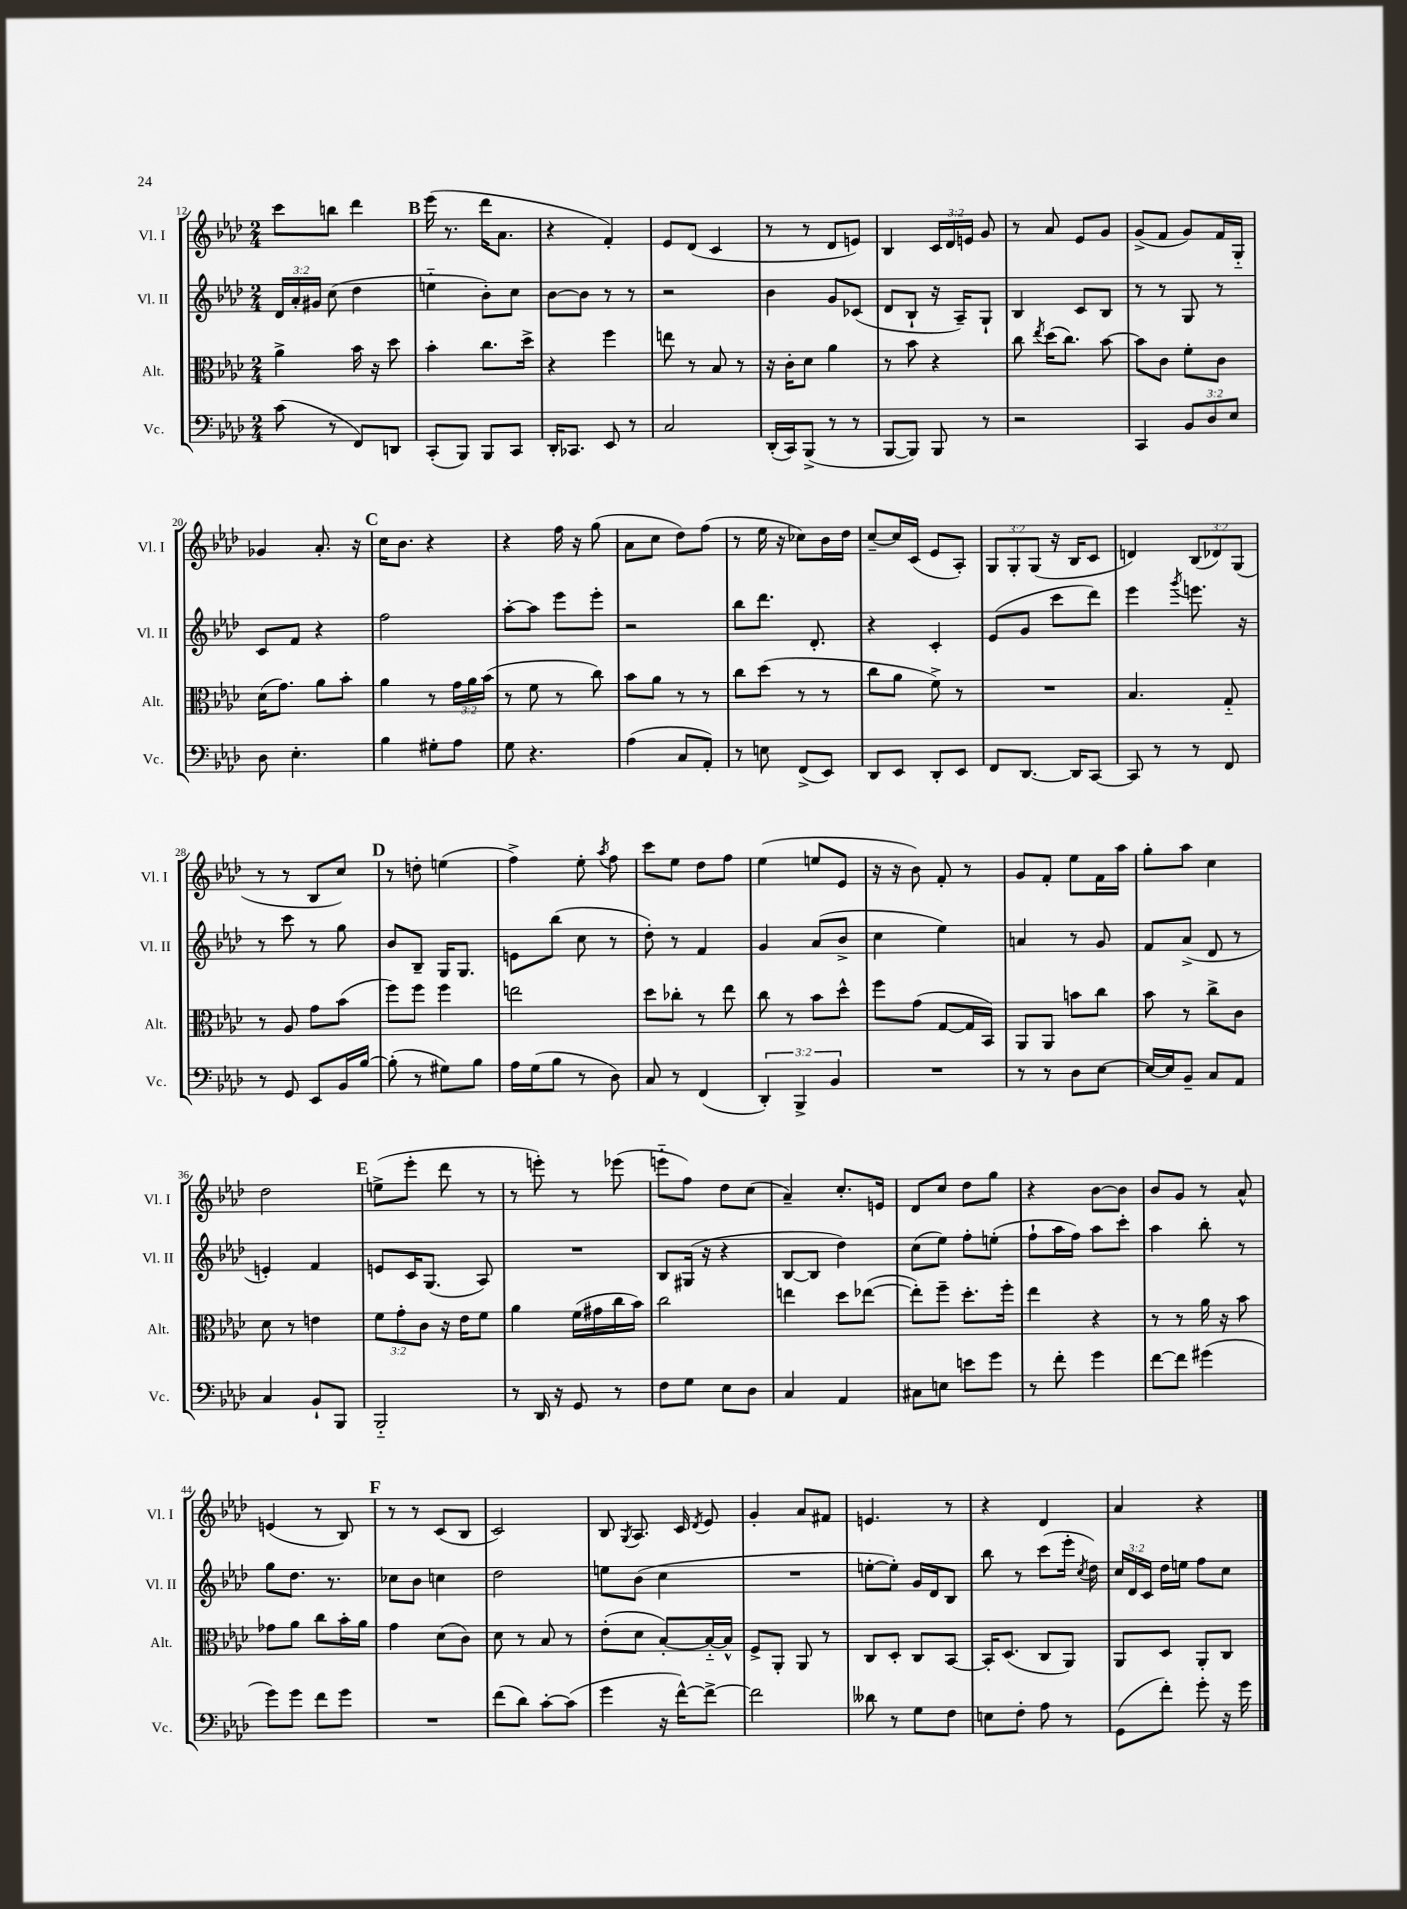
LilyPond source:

<<
\new StaffGroup <<
\new Staff = "s0" \with { instrumentName = "Vl. I" shortInstrumentName = "Vl. I" } {
    \clef treble \key aes \major \numericTimeSignature \time 2/4 \override Staff.TupletNumber.text = #tuplet-number::calc-fraction-text
    \autoBeamOff c'''8[ b''8] des'''4 |
    \mark \markup { \bold "B" } ees'''16( r8. des'''16[ aes'8.] |
    r4 f'4-.) |
    ees'8[ des'8]( c'4 |
    r8 r8 des'8[ e'8]) |
    bes4 \tuplet 3/2 { c'16[ des'16 e'16] } g'8 |
    r8 aes'8 ees'8[ g'8] |
    g'8[->( f'8] g'8[) f'16 g16]-_ |
    ges'4 aes'8.-. r16 |
    \mark \markup { \bold "C" } c''16[ bes'8.] r4 |
    r4 f''16 r16 g''8( |
    aes'8[ c''8] des''8[) f''8]( |
    r8 ees''16 r16 ces''8[) bes'16 des''16] |
    c''8[~-- c''16 c'16]( ees'8[ aes8]-.) |
    \tuplet 3/2 { g8[ g8-. g8]( } r16 bes16[ c'8] |
    d'4) \tuplet 3/2 { bes8[( des'8) g8]( } |
    r8 r8 bes8[ c''8]) |
    \mark \markup { \bold "D" } r8 d''8-. e''4( |
    f''4->) ees''8-. \acciaccatura { aes''8 } f''8 |
    c'''8[ ees''8] des''8[ f''8] |
    ees''4( e''8[ ees'8] |
    r16 r16 bes'8) f'8-. r8 |
    g'8[ f'8]-. ees''8[ f'16 aes''16] |
    g''8[-. aes''8] c''4 |
    des''2 |
    \mark \markup { \bold "E" } e''8[->( ees'''8]-. des'''8 r8 |
    r8 e'''8-.) r8 ees'''8( |
    e'''8[-_ f''8]) des''8[ c''8]( |
    aes'4--) c''8.[-. e'16] |
    des'8[ c''8] des''8[ g''8] |
    r4 bes'8[~ bes'8] |
    bes'8[ g'8] r8 aes'8-^ |
    e'4( r8 bes8) |
    \mark \markup { \bold "F" } r8 r8 c'8[( bes8] |
    c'2) |
    bes8 \acciaccatura { g8 } aes8. c'16 \acciaccatura { des'8 } ees'8 |
    g'4-. aes'8[ fis'8] |
    e'4. r8 |
    r4 des'4 |
    aes'4 r4 \bar "|." |
}
\new Staff = "s1" \with { instrumentName = "Vl. II" shortInstrumentName = "Vl. II" } {
    \clef treble \key aes \major \numericTimeSignature \time 2/4 \override Staff.TupletNumber.text = #tuplet-number::calc-fraction-text
    \autoBeamOff \tuplet 3/2 { des'16[ aes'16-. gis'16] } c''8( des''4 |
    \mark \markup { \bold "B" } e''4-_ bes'8[-.) c''8] |
    bes'8[~ bes'8] r8 r8 |
    r2 |
    bes'4 g'8[ ces'8]( |
    des'8[ bes8]-! r16 aes16[--) g8]-! |
    bes4 c'8[ bes8] |
    r8 r8 g8 r8 |
    c'8[ f'8] r4 |
    \mark \markup { \bold "C" } f''2 |
    aes''8[~-. aes''8] ees'''8[ ees'''8]-. |
    r2 |
    bes''8[ des'''8.] des'8.-. |
    r4 c'4-. |
    ees'8[( g'8] c'''8[ des'''8]) |
    ees'''4 \acciaccatura { g'''8 } e'''8. r16 |
    r8 c'''8 r8 g''8 |
    \mark \markup { \bold "D" } bes'8[ bes8]-- g16[ g8.] |
    e'8[ bes''8]( c''8 r8 |
    des''8-.) r8 f'4 |
    g'4 aes'8[( bes'8]-> |
    c''4 ees''4) |
    a'4 r8 g'8 |
    f'8[ aes'8]->( des'8 r8 |
    e'4-.) f'4 |
    \mark \markup { \bold "E" } e'8[ c'16 g8.]( aes8) |
    R2 |
    bes8[ gis16]( r16 r4 |
    bes8[~ bes8] des''4) |
    c''8[( ees''8]) f''8[-. e''8]-.( |
    f''8[-! aes''16 f''16]) aes''8[ c'''8]-. |
    aes''4 bes''8-. r8 |
    g''8[ des''8.] r8. |
    \mark \markup { \bold "F" } ces''8[ bes'8] c''4 |
    des''2 |
    e''8[ bes'8]( c''4 |
    R2 |
    e''8[~-. e''8]-.) g'16[ des'16 bes8] |
    bes''8 r8 c'''8[( ees'''16]-. \acciaccatura { c''8 } des''16) |
    \tuplet 3/2 { c''16[ des'16 c'16] } des''16[ e''16] f''8[ c''8] \bar "|." |
}
\new Staff = "s2" \with { instrumentName = "Alt." shortInstrumentName = "Alt." } {
    \clef alto \key aes \major \numericTimeSignature \time 2/4 \override Staff.TupletNumber.text = #tuplet-number::calc-fraction-text
    \autoBeamOff aes'4-> bes'16 r16 des''8 |
    \mark \markup { \bold "B" } bes'4-. c''8.[ des''16]-> |
    r4 f''4 |
    e''8 r8 bes8 r8 |
    r16 c'16[-. des'8] aes'4 |
    r8 bes'8 r4 |
    c''8 \acciaccatura { ees''8 } des''16[( c''8.]) bes'8~ |
    bes'8[ c'8] f'8[-. c'8] |
    des'16[( g'8.]) aes'8[ bes'8]-. |
    \mark \markup { \bold "C" } aes'4 r8 \tuplet 3/2 { g'16[ aes'16 bes'16]( } |
    r8 f'8 r8 c''8) |
    bes'8[ aes'8] r8 r8 |
    c''8[ des''8]( r8 r8 |
    c''8[ aes'8] f'8->) r8 |
    R2 |
    bes4. g8-_ |
    r8 aes8 g'8[ bes'8]( |
    \mark \markup { \bold "D" } f''8[) f''8] f''4 |
    e''2 |
    des''8[ ces''8]-. r8 ees''8 |
    c''8 r8 bes'8[ des''8]-^ |
    f''8[ g'8]( g8[~ g16 bes,16]) |
    aes,8[ aes,8] b'8[ c''8] |
    bes'8 r8 c''8[-> c'8] |
    des'8 r8 e'4 |
    \mark \markup { \bold "E" } \tuplet 3/2 { f'8[ g'8-. c'8] } r16 ees'16[ f'8] |
    aes'4 f'16[( gis'16 c''16 bes'16]) |
    c''2 |
    e''4 des''8[ ees''8]~( |
    ees''8[-.) f''8]-- des''8.[-. f''16]-. |
    ees''4 r4 |
    r8 r8 aes'16 r16 bes'8 |
    ges'8[ aes'8] c''8[ bes'16-. aes'16] |
    \mark \markup { \bold "F" } g'4 des'8[( c'8]) |
    des'8 r8 bes8 r8 |
    ees'8[-.( des'8] bes8[~-.) bes16~-_ bes16]-^ |
    f8[-> aes,8]-. aes,8 r8 |
    c8[ des8]-. c8[ bes,8]~ |
    bes,16[-. des8.]( c8[ aes,8]) |
    aes,8[ des8] aes,8[-. c8] \bar "|." |
}
\new Staff = "s3" \with { instrumentName = "Vc." shortInstrumentName = "Vc." } {
    \clef bass \key aes \major \numericTimeSignature \time 2/4 \override Staff.TupletNumber.text = #tuplet-number::calc-fraction-text
    \autoBeamOff c'8( r8 f,8[) d,8] |
    \mark \markup { \bold "B" } c,8[-.( bes,,8]) bes,,8[ c,8] |
    des,16[-. ces,8.] ees,8 r8 |
    c2 |
    des,16[-.( c,16) bes,,8]->( r8 r8 |
    bes,,8[~ bes,,8]) bes,,8 r8 |
    r2 |
    c,4 \tuplet 3/2 { bes,8[ des8 ees8] } |
    des8 ees4.-. |
    \mark \markup { \bold "C" } bes4 gis8[-. aes8] |
    g8 r4. |
    aes4( c8[ aes,8]-.) |
    r8 e8 f,8[->( ees,8]) |
    des,8[ ees,8] des,8[-. ees,8] |
    f,8[ des,8.]~ des,16[ c,8]~ |
    c,8 r8 r8 f,8 |
    r8 g,8 ees,8[ bes,16 bes16]~ |
    \mark \markup { \bold "D" } bes8-.( r8 gis8[) bes8] |
    aes16[ g16( bes8] r8 des8) |
    c8 r8 f,4( |
    \tuplet 3/2 { des,4-.) bes,,4-> bes,4 } |
    R2 |
    r8 r8 des8[ ees8]~ |
    ees16[~ ees16 bes,8]-- c8[ aes,8] |
    c4 bes,8[-! bes,,8] |
    \mark \markup { \bold "E" } bes,,2-_ |
    r8 des,16 r16 g,8 r8 |
    f8[ g8] ees8[ des8] |
    c4 aes,4 |
    cis8[ e8] e'8[ g'8] |
    r8 f'8-. g'4 |
    f'8[~ f'8] gis'4( |
    g'8[) g'8] f'8[ g'8] |
    \mark \markup { \bold "F" } R2 |
    f'8[( des'8]) c'8[~-. c'8]( |
    g'4 r16 f'16[~-^) f'8]~-> |
    f'2 |
    deses'8 r8 g8[ f8] |
    e8[ f8]-. aes8 r8 |
    g,8[( f'8]-.) g'8-. r16 g'16 \bar "|." |
}
>>
>>
\layout { \context { \Score currentBarNumber = #12 } }
